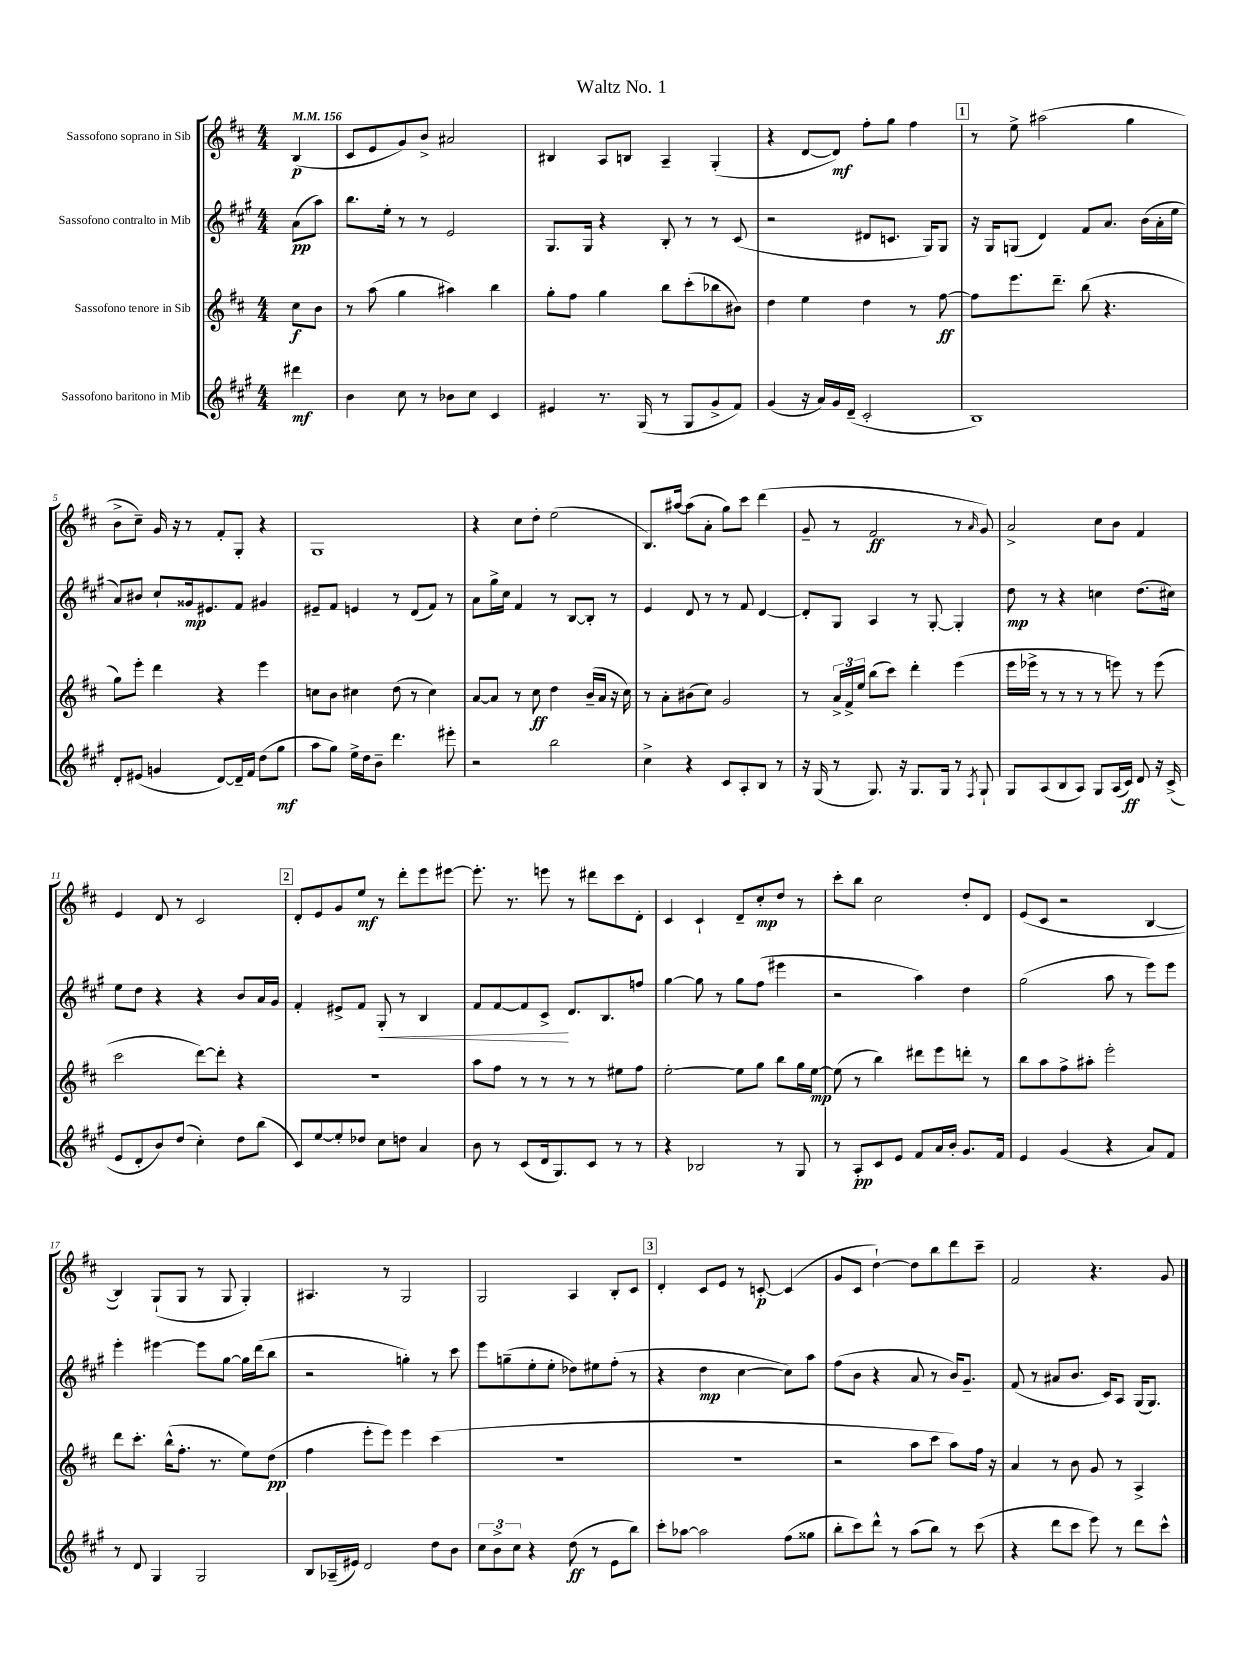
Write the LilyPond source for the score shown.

\header { title = "Waltz No. 1" }
<<
\new StaffGroup <<
\new Staff = "s0" \with { instrumentName = "Sassofono soprano in Sib" } {
    \clef treble \key d \major \numericTimeSignature \time 4/4 \partial 4 \tempo 4 = 156
    b4\p( |
    cis'8 e'8 g'8) b'8-> ais'2 |
    bis4 a8 b8 a4-- g4-.( |
    r4 d'8~ d'8\mf) fis''8-. g''8 fis''4 |
    \mark \markup { \box "1" } r8 e''8-> ais''2( g''4 |
    b'8-> cis''8--) g'16 r16 r8 fis'8-. g8-. r4 |
    g1 |
    r4 cis''8 d''8-. e''2( |
    b8.) ais''16~ ais''8( a'8-. g''8) cis'''8 d'''4( |
    g'8-- r8 fis'2\ff r8 \grace { a'16 } g'8) |
    a'2-> cis''8 b'8 fis'4 |
    e'4 d'8 r8 cis'2 |
    \mark \markup { \box "2" } d'8-. e'8 g'8 e''8\mf r8 d'''8-. e'''8 eis'''8~ |
    eis'''8.-. r8. e'''8 r8 dis'''8 cis'''8 d'8-. |
    cis'4 cis'4-! d'8-- cis''8-.\mp d''8 r8 |
    cis'''8-. b''8 cis''2 d''8-. d'8 |
    e'8( cis'8 r2 b4~ |
    b4) g8-!( g8 r8 g8 g4-.) |
    ais4. r8 g2 |
    g2 a4 b8-. cis'8 |
    \mark \markup { \box "3" } d'4-. cis'8 e'8 r8 c'8~-.\p c'4( |
    g'8 cis'8 d''4~-!) d''8 b''8 d'''8 cis'''8-- |
    fis'2 r4. g'8 \bar "|." |
}
\new Staff = "s1" \with { instrumentName = "Sassofono contralto in Mib" } {
    \clef treble \key a \major \numericTimeSignature \time 4/4 \partial 4
    a'8\pp( a''8) |
    b''8. e''16-. r8 r8 e'2 |
    gis8. gis16 r4 b8-. r8 r8 cis'8( |
    r2 dis'8 c'8. gis16) gis8 |
    \mark \markup { \box "1" } r16 gis16 g8( d'4) fis'8 a'8. b'16( a'16-. e''16 |
    a'8) bis'8 cis''8-! gisis'16\mp eis'8. fis'8 gis'4 |
    eis'8-- fis'8 e'4 r8 d'8( fis'8) r8 |
    a'8 gis''16-> cis''16 fis'4 r8 b8~ b8-. r8 |
    e'4 d'8 r8 r8 fis'8 d'4~ |
    d'8-. gis8 a4 r8 gis8~-. gis4-. |
    d''8\mp r8 r4 c''4 d''8.( cis''16) |
    e''8 d''8 r4 r4 b'8 a'16 gis'16 |
    \mark \markup { \box "2" } fis'4-. eis'8-> fis'8 gis8-.\< r8 b4 |
    fis'8 fis'8~ fis'8 cis'8->\! d'8. b8. f''8 |
    gis''4~ gis''8 r8 gis''8 fis''8( eis'''4 |
    r2 a''4) d''4 |
    gis''2( a''8 r8 e'''8) e'''8 |
    e'''4-. eis'''4~ eis'''8 gis''8~ gis''16 d'''16( b''8 |
    r2 g''4-.) r8 cis'''8 |
    e'''8 g''8--( e''8-. e''8-. des''8) eis''8 fis''8-.( r8 |
    \mark \markup { \box "3" } r4 d''4\mp cis''4~ cis''8) a''8 |
    fis''8( b'8 r4 a'8 r8 b'16) gis'8.-- |
    fis'8( r8 ais'8 b'8. cis'16) a8 gis16( gis8.) \bar "|." |
}
\new Staff = "s2" \with { instrumentName = "Sassofono tenore in Sib" } {
    \clef treble \key d \major \numericTimeSignature \time 4/4 \partial 4
    cis''8\f b'8 |
    r8 a''8( g''4 ais''4) b''4 |
    g''8-. fis''8 g''4 b''8 cis'''8-.( bes''8 bis'8) |
    d''4 e''4 d''4 r8 fis''8~\ff |
    \mark \markup { \box "1" } fis''8 e'''8. d'''8.-- b''8( r4. |
    g''8) e'''8-. d'''4 r4 e'''4 |
    c''8 b'8 cis''4 d''8( r8 cis''4) |
    a'8~ a'8 r8 cis''8\ff d''4 b'16--( a'16 r16 cis''16) |
    r8 a'8-. bis'8( cis''8) g'2 |
    r8 \tuplet 3/2 { a'16-> fis'16-> e''16 } b''8( cis'''8) d'''4-. e'''4( |
    e'''16 ees'''16-> r8 r8 r8 r8 e'''8) r8 e'''8( |
    cis'''2 d'''8~) d'''8-. r4 |
    \mark \markup { \box "2" } R1 |
    a''8 fis''8 r8 r8 r8 r8 eis''8 fis''8 |
    e''2~-. e''8 g''8 b''8 g''16 e''16~\mp |
    e''8( r8 b''4) dis'''8 e'''8 d'''8-. r8 |
    b''8 a''8 fis''8-> ais''8-. e'''2-. |
    d'''8 cis'''8.-. b''16-^( fis''8.-. r8. e''8) d''8\pp( |
    fis''4 e'''8-. e'''8) e'''4 cis'''4( |
    R1 |
    \mark \markup { \box "3" } R1 |
    r2 a''8 cis'''8 a''8) fis''16 r16 |
    a'4 r8 b'8 g'8 r8 a4-> \bar "|." |
}
\new Staff = "s3" \with { instrumentName = "Sassofono baritono in Mib" } {
    \clef treble \key a \major \numericTimeSignature \time 4/4 \partial 4
    dis'''4\mf |
    b'4 cis''8 r8 bes'8 cis''8 cis'4 |
    eis'4 r8. gis16( r8 gis8 gis'8-> fis'8) |
    gis'4( r16 a'16) gis'16 d'16--( cis'2-. |
    \mark \markup { \box "1" } b1) |
    d'8-. eis'8( g'4 d'8~) d'16-- fis'16 d''8( gis''8\mf |
    a''8 gis''8) e''16-> d''16 b'8-- d'''4. eis'''8-. |
    r2 b''2 |
    cis''4-> r4 cis'8 a8-. b8 r8 |
    r16 gis16( r8 gis8.) r16 gis8. gis16 r8 \acciaccatura { fis8 } gis8-! |
    gis8 a8( b8 a8) gis8 a16( cis'16\ff) d'8 r16 cis'16->( |
    e'8 d'8-. b'8) d''8( cis''4-.) d''8 b''8( |
    \mark \markup { \box "2" } cis'8) e''8~ e''8-. des''8 cis''8 d''8 a'4 |
    b'8 r8 cis'8( d'16 gis8.) cis'8 r8 r8 |
    r4 bes2 r8 gis8 |
    r8 a8-.\pp cis'8 e'8 fis'8 a'16 b'16-. gis'8. fis'16 |
    e'4 gis'4( r4 a'8) fis'8 |
    r8 d'8 gis4 gis2 |
    b8 aes16--( eis'16) d'2 d''8 b'8 |
    \tuplet 3/2 { cis''8 b'8-> cis''8 } r4 d''8\ff( r8 e'8 b''8) |
    \mark \markup { \box "3" } cis'''8-. aes''8~ aes''2 fis''8( gisis''8 |
    b''8-. cis'''8) d'''8-^ r8 a''8( b''8) r8 cis'''8( |
    r4 d'''8 cis'''8 e'''8) r8 d'''8 cis'''8-^ \bar "|." |
}
>>
>>
